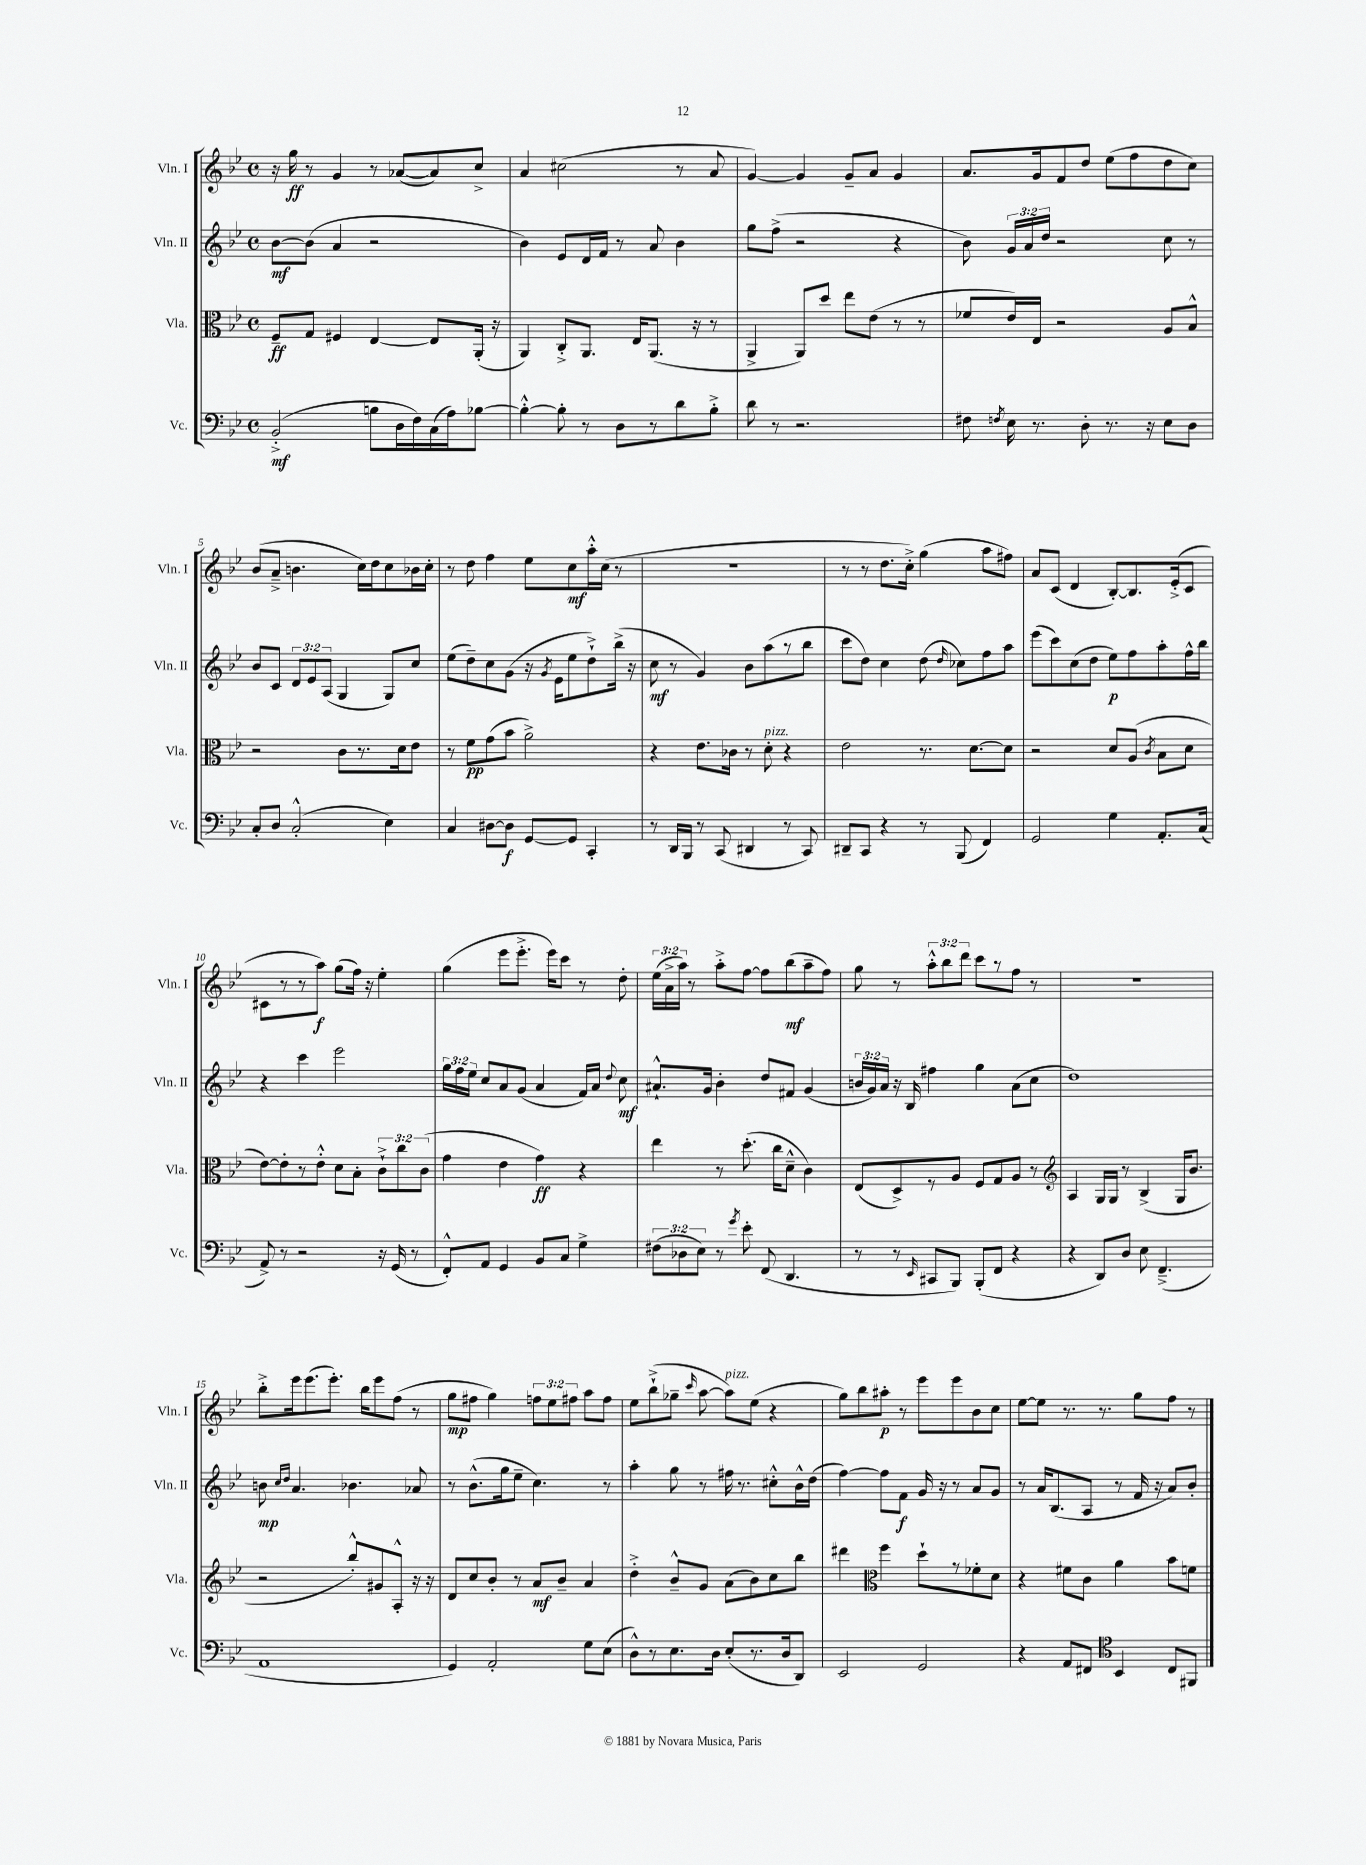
<<
\new StaffGroup <<
\new Staff = "s0" \with { instrumentName = "Vln. I" shortInstrumentName = "Vln. I" } {
    \clef treble \key bes \major \defaultTimeSignature \time 4/4 \override Staff.TupletNumber.text = #tuplet-number::calc-fraction-text
    \autoBeamOff r16 g''16\ff r8 g'4 r8 aes'8[~( aes'8) c''8]-> |
    a'4 cis''2( r8 a'8 |
    g'4~) g'4 g'8[-- a'8] g'4 |
    a'8.[ g'16 f'8 d''8] ees''8[( f''8 d''8 c''8]) |
    bes'8[( a'8]---> b'4. c''16[) d''16 c''8 bes'16 c''16]-. |
    r8 d''8 f''4 ees''8[ c''8\mf a''16-.-^ c''16]( r8 |
    R1 |
    r8 r8 d''8.[ c''16]-.->) g''4( a''8[ fis''8]) |
    a'8[ c'8]( d'4 bes8[~-.) bes8. ees'16-.->( c'8] |
    cis'8[ r8 r8 a''8]\f) g''8[( f''16]) r16 ees''4-. |
    g''4( ees'''8[ ees'''8.]-.-> ees'''16[) c'''8] r8 d''8-. |
    \tuplet 3/2 { ees''16[( a'16-> a''16]) } r8 a''8[-.-> f''8]~ f''8[ bes''8\mf( a''8-- f''8]) |
    g''8 r8 \tuplet 3/2 { a''8[-.-^ bes''8 d'''8] } c'''8[ r8 f''8] r8 |
    R1 |
    bes''8[-.-> ees'''16 ees'''8.( ees'''8.]-.) bes''16[ ees'''8 f''8]( r8 |
    g''8[\mp fis''8] g''4) \tuplet 3/2 { f''8[ ees''8 fis''8] } a''8[ fis''8] |
    ees''8[ bes''8-!->( ges''8]-- \grace { c'''16 } a''8~ a''8[^\markup { \italic "pizz." }) ees''8]( r4 |
    g''8[) bes''8 ais''8]-.\p r8 ees'''8[ ees'''8 bes'8 c''8] |
    ees''8[~ ees''8] r8. r8. g''8[ f''8] r8 \bar "|." |
}
\new Staff = "s1" \with { instrumentName = "Vln. II" shortInstrumentName = "Vln. II" } {
    \clef treble \key bes \major \defaultTimeSignature \time 4/4 \override Staff.TupletNumber.text = #tuplet-number::calc-fraction-text
    \autoBeamOff bes'8[~\mf bes'8]( a'4 r2 |
    bes'4) ees'8[ d'16 f'16] r8 a'8 bes'4 |
    g''8[ f''8]->( r2 r4 |
    bes'8) \tuplet 3/2 { g'16[ a'16 d''16] } r2 c''8 r8 |
    bes'8[ c'8] \tuplet 3/2 { d'8[ ees'8 a8]( } g4 g8[) c''8] |
    ees''8[( d''8--) c''8 g'8]( r16 \acciaccatura { g'8 } ees'16[ ees''8 d''8-!->) bes''16]->( r16 |
    c''8\mf r8 g'4) bes'8[ a''8( r8 bes''8] |
    c'''8[ d''8]) c''4 d''8( \grace { d''16 } ces''8[) f''8 a''8] |
    ees'''8[( c'''8) c''8( d''8] ees''8[\p) f''8 a''8-. f''16-^ bes''16] |
    r4 c'''4 ees'''2 |
    \tuplet 3/2 { g''16[ f''16 ees''16] } c''8[ a'8 g'8]( a'4 f'16[) a'16] \appoggiatura { d''8 } c''8\mf |
    ais'8.[-!-^ g'16] bes'4-. d''8[ fis'8] g'4( |
    \tuplet 3/2 { b'16[ g'16) a'16] } r16 bes16 fis''4 g''4 a'8[( c''8] |
    d''1) |
    b'8\mp \grace { c''16[ d''16] } a'4. bes'4. aes'8 |
    r8 bes'8.[-^( g''16 ees''8]-- c''4.) r8 |
    a''4-. g''8 r8 fis''16 r8. cis''8[-.-^ bes'16-^ d''16]( |
    f''4~) f''8[ f'8]\f g'16 r16 r8 a'8[ g'8] |
    r8 a'16[ bes8.( a8] r8 f'16 r16 a'8[) bes'8]-. \bar "|." |
}
\new Staff = "s2" \with { instrumentName = "Vla." shortInstrumentName = "Vla." } {
    \clef alto \key bes \major \defaultTimeSignature \time 4/4 \override Staff.TupletNumber.text = #tuplet-number::calc-fraction-text
    \autoBeamOff f8[--\ff g8] fis4 ees4~ ees8[ a,16]-.( r16 |
    a,4) c8[-.-> a,8.] ees16[ a,8.]( r16 r8 |
    a,4-> a,8[) d''8] ees''8[ ees'8]( r8 r8 |
    fes'8[ ees'16) ees16] r2 a8[ bes8]-^ |
    r2 c'8[ r8. d'16 ees'8] |
    r8 f'8[\pp g'8( bes'8] a'2->) |
    r4 ees'8.[ ces'16] r8 d'8-.^\markup { \italic "pizz." } r4 |
    ees'2 r8. d'8.[~ d'8] |
    r2 d'8[ a8]( \acciaccatura { c'8 } bes8[ d'8] |
    ees'8[~) ees'8-. r8 ees'8]-.-^ d'8[ bes8]-. \tuplet 3/2 { c'8[-!-> c''8 c'8]( } |
    g'4 ees'4 g'4\ff) r4 |
    ees''4 r8 d''8.-.( c''16[ d'8]---^ c'4) |
    ees8[( d8->) r8 a8] f8[ g8 a8] r8 |
    \clef treble a4 g16[ g16] r8 bes4->( g16[ bes'8.] |
    r2 bes''8[-.-^) gis'8 a8]-.-^ r16 r16 |
    d'8[ c''8 bes'8]-. r8 a'8[\mf bes'8]-- a'4 |
    d''4-.-> bes'8[---^ g'8] a'8[( bes'8) c''8 bes''8] |
    dis'''4 \clef alto f''4 d''8[-! r8 fes'8-. d'8] |
    r4 fis'8[ c'8] a'4 bes'8[ f'8] \bar "|." |
}
\new Staff = "s3" \with { instrumentName = "Vc." shortInstrumentName = "Vc." } {
    \clef bass \key bes \major \defaultTimeSignature \time 4/4 \override Staff.TupletNumber.text = #tuplet-number::calc-fraction-text
    \autoBeamOff bes,2-.->\mf( b8[ d16 f16) c16( a16) bes8]~ |
    bes4~-.-^ bes8-. r8 d8[ r8 d'8 bes8]-.-> |
    d'8 r8 r2. |
    fis8 \acciaccatura { f8 } ees16 r8. d8-. r8. r16 ees8[ d8] |
    c8[-. d8] c2-.-^( ees4) |
    c4 dis8[~ dis8]\f g,8[~ g,8] c,4-. |
    r8 d,16[ bes,,16] r8 c,8( dis,4 r8 c,8) |
    dis,8[-- c,8] r4 r8 bes,,8( f,4) |
    g,2 g4 a,8.[-. c16]( |
    a,8->) r8 r2 r16 g,16( r8 |
    f,8[-.-^) a,8] g,4 bes,8[ c8] g4-> |
    \tuplet 3/2 { fis8[( des8 ees8]) } r8 \acciaccatura { g'8 } ees'8-. f,8( d,4. |
    r8 r8 \grace { ees,16 } cis,8[ bes,,8]) bes,,8[-.( f,8] r4 |
    r4 d,8[) d8] ees8 f,4.--->( |
    a,1 |
    g,4) a,2-. g8[ ees8]( |
    d8[-^) r8 ees8. d16] ees8[-.( r8. d16 d,8]) |
    ees,2 g,2 |
    r4 a,8[ fis,8] \clef tenor bes,4 c8[ fis,8] \bar "|." |
}
>>
>>
